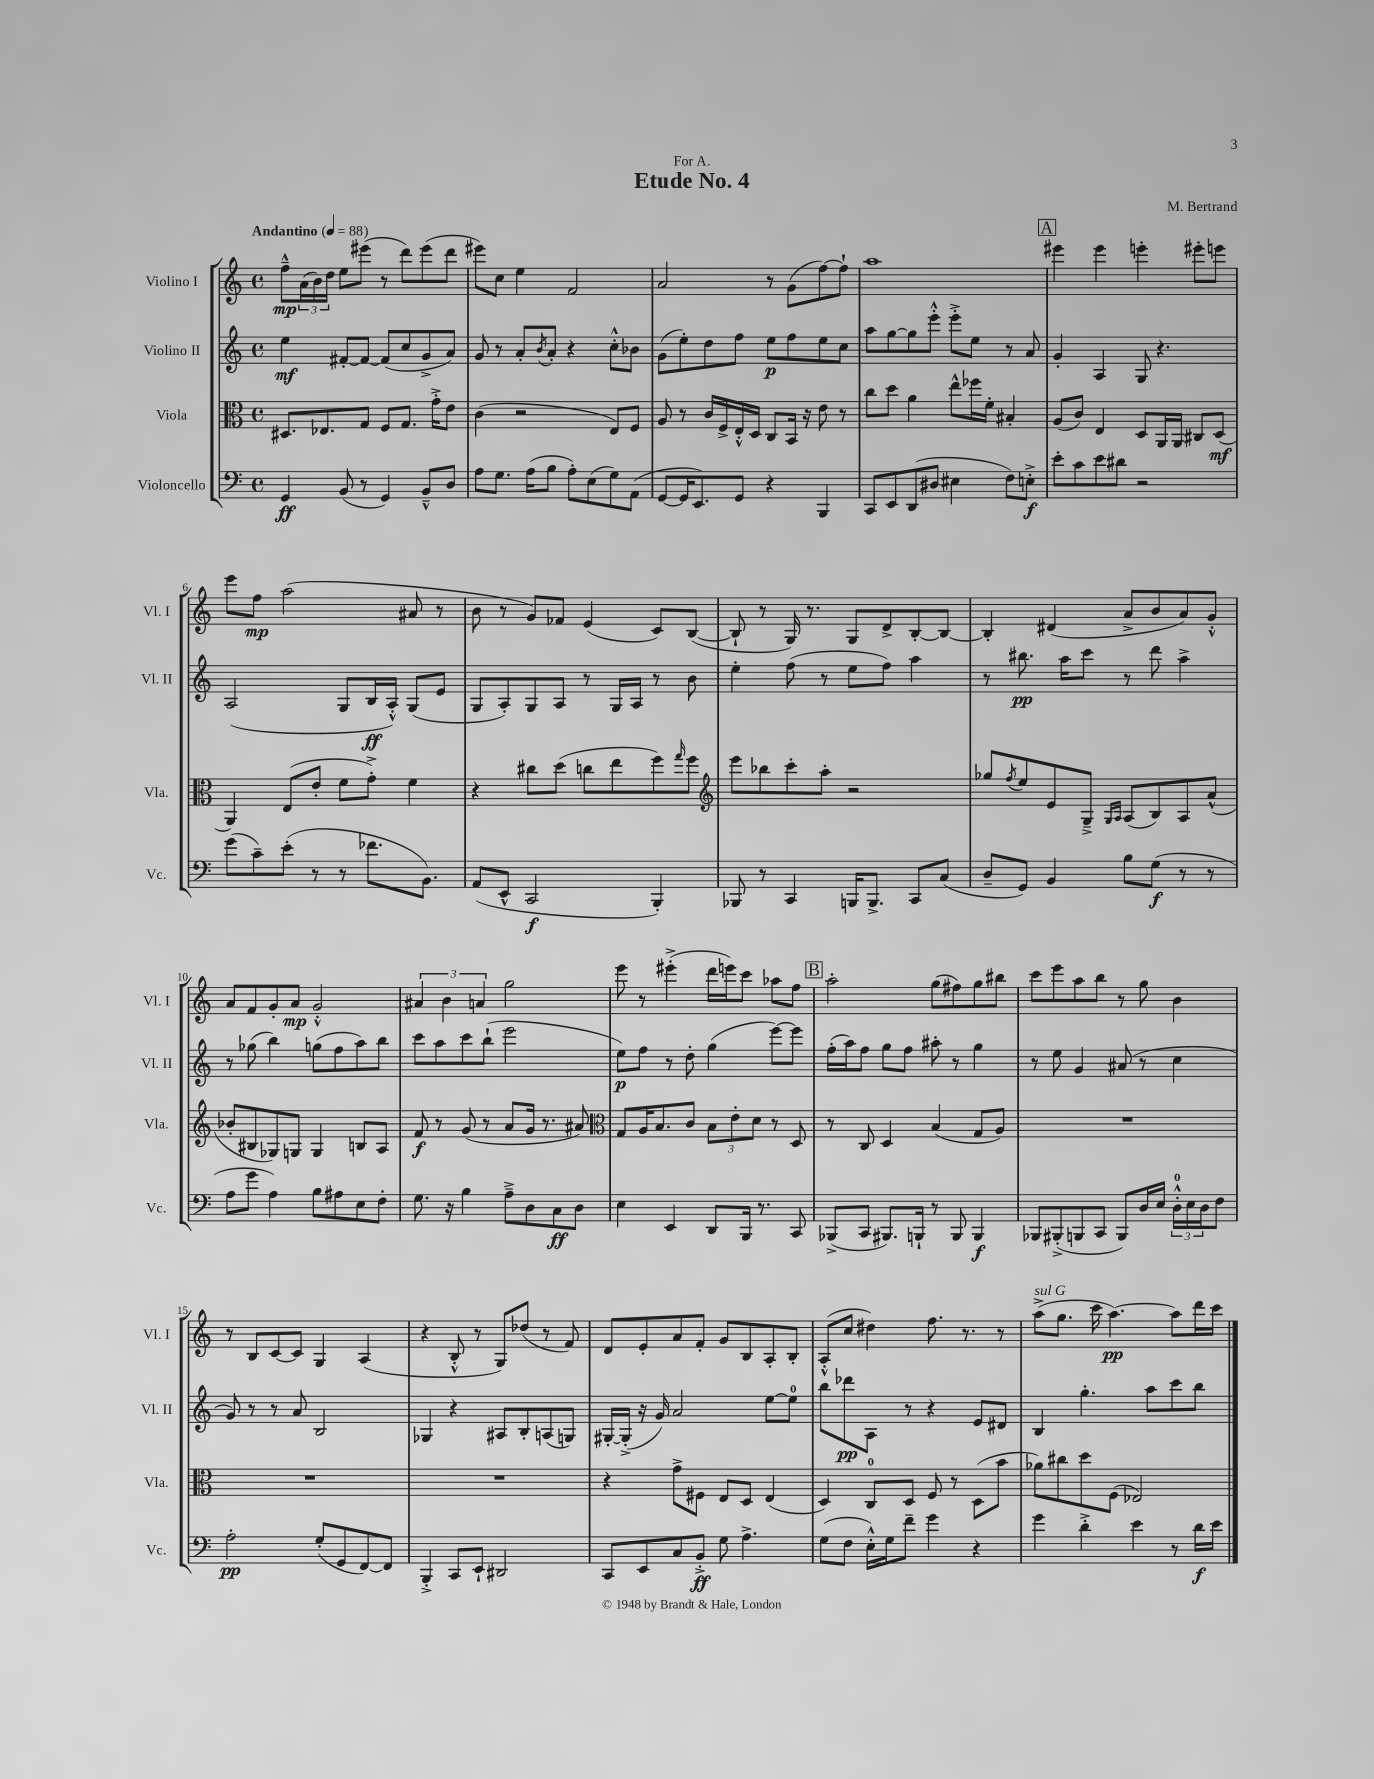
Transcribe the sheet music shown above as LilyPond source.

\header { title = "Etude No. 4" composer = "M. Bertrand" dedication = "For A." }
<<
\new StaffGroup <<
\new Staff = "s0" \with { instrumentName = "Violino I" shortInstrumentName = "Vl. I" } {
    \clef treble \key c \major \defaultTimeSignature \time 4/4 \tempo "Andantino" 4 = 88
    f''8---^\mp \tuplet 3/2 { a'16( b'16) d''16 } e''8 eis'''8( r8 d'''8) eis'''8( d'''8 |
    eis'''8) c''8 e''4 f'2 |
    a'2 r8 g'8( f''8~) f''8-! |
    a''1 |
    \mark \markup { \box "A" } eis'''4 eis'''4 e'''4-. eis'''8-. e'''8 |
    e'''8 f''8\mp a''2( ais'8 r8 |
    b'8 r8 g'8) fes'8 e'4( c'8) b8~( |
    b8-! r8 g16) r8. g8 d'8-> b8~-. b8~ |
    b4-. dis'4( a'8-> b'8 a'8) g'8-.-^ |
    a'8 f'8 g'8-. a'8\mp g'2-.-^ |
    \tuplet 3/2 { ais'4 b'4 a'4 } g''2 |
    e'''8 r8 eis'''4-.->( d'''16 e'''16) c'''8 aes''8 f''8 |
    \mark \markup { \box "B" } a''2-. g''8( fis''8) g''8 bis''8 |
    c'''8 e'''8 a''8 b''8 r8 g''8 b'4 |
    r8 b8 c'8~ c'8 g4 a4( |
    r4 b8-.-^ r8 g8) des''8( r8 f'8) |
    d'8 e'8-. a'8 f'8-. g'8 b8 a8-. b8-. |
    a8-.-^( c''8 dis''4) f''8. r8. r8 |
    a''8->^\markup { \italic "sul G" }( g''8. c'''16 a''4.~\pp) a''8 d'''16 c'''16 \bar "|." |
}
\new Staff = "s1" \with { instrumentName = "Violino II" shortInstrumentName = "Vl. II" } {
    \clef treble \key c \major \defaultTimeSignature \time 4/4
    e''4\mf fis'8~-. fis'8~ fis'8( c''8 g'8-> a'8) |
    g'8 r8 a'8-. \acciaccatura { b'8 } a'8-. r4 c''8-.-^ bes'8 |
    g'8( e''8-.) d''8 f''8 e''8\p f''8 e''8 c''8 |
    a''8 g''8~ g''8 e'''8-.-^ e'''8-.-> e''8 r8 a'8 |
    \mark \markup { \box "A" } g'4-. a4 g8 r4. |
    a2( g8 b16\ff a16-.-^) g8( e'8 |
    g8 a8-.) g8 a8 r8 g16 a16 r8 b'8 |
    e''4-. f''8( r8 e''8 f''8) a''4 |
    r8 bis''8.\pp a''16 c'''8 r8 d'''8 a''4-> |
    r8 ges''8( b''4) g''8( f''8 a''8) b''8 |
    c'''8 a''8 c'''8 b''8-!( e'''2 |
    e''8\p) f''8 r8 d''8-. g''4( e'''8~) e'''8 |
    \mark \markup { \box "B" } f''16-.( a''16) f''8 g''8 f''8 ais''8-. r8 g''4 |
    r8 e''8 g'4 ais'8( r8 c''4 |
    g'8) r8 r8 a'8 b2 |
    ges4 r4 ais8 b8-. a8( g8) |
    gis16~-. gis16-.->( r16 g'16) a'2 e''8~ e''8-0 |
    b''8 des'''8\pp a8 r8 r4 e'8 dis'8 |
    b4 g''4.-. a''8 c'''8 b''8 \bar "|." |
}
\new Staff = "s2" \with { instrumentName = "Viola" shortInstrumentName = "Vla." } {
    \clef alto \key c \major \defaultTimeSignature \time 4/4
    dis8. ees8. g8 f8 g8. g'16-.-> e'8 |
    c'4( r2 e8) f8 |
    a8 r8 c'16 f16-> e16-.-^ d16 c8 b,16 r16 e'8 r8 |
    c''8 d''8 a'4 e''8-^ fes''16 f'16-. bis4-. |
    \mark \markup { \box "A" } a8( c'8) e4 d8 a,16 a,16 cis8 d8\mf( |
    a,4) e8( e'8-. f'8 g'8-.->) f'4 |
    r4 cis''8 d''8( c''8 e''8 f''8) \grace { g''16 } f''8 |
    \clef treble e'''8 bes''8 c'''8-. a''8-. r2 |
    ges''8 \acciaccatura { f''8 } e''8 e'8 g8---> \grace { g16 a16 } a8( b8) a8 a'8-^( |
    bes'8-. bis8 ges8) g8 g4 b8 a8 |
    f'8\f r8 g'8( r8 a'8 g'16 r8. ais'8) |
    \clef alto g8 a16 b8. c'8 \tuplet 3/2 { b8 e'8-. d'8 } r8 d8 |
    \mark \markup { \box "B" } r8 c8 d4 b4( g8 a8) |
    R1 |
    R1 |
    R1 |
    r4 g'8-> fis8 e8 d8 e4( |
    d4) c8-0 d8 f8 r8 d8( b'8 |
    aes'8) cis''8 d''8 f8( ees2) \bar "|." |
}
\new Staff = "s3" \with { instrumentName = "Violoncello" shortInstrumentName = "Vc." } {
    \clef bass \key c \major \defaultTimeSignature \time 4/4
    g,4\ff b,8( r8 g,4) b,8---^ d8 |
    a8 g8. a16( b8 a8-.) e8( g8) a,8( |
    g,8~ g,16 e,8.) g,8 r4 b,,4 |
    c,8 e,8 d,8( dis8 eis4 f8) e8-.->\f |
    \mark \markup { \box "A" } e'8-. c'8 e'8 dis'8 r2 |
    g'8( c'8--) e'8-.( r8 r8 fes'8. b,8.) |
    a,8( e,8-^ c,2\f b,,4-.) |
    bes,,8 r8 c,4 b,,16 b,,8.-> c,8 c8( |
    d8-- g,8) b,4 b8 g8\f( r8 r8 |
    a8 g'8 a4) b8 ais8 e8 f8-. |
    g8. r16 b4 a8---> d8 c8\ff d8 |
    e4 e,4 d,8 b,,16 r8. c,8 |
    \mark \markup { \box "B" } bes,,8->( c,8 bis,,8.) b,,16-! r8 b,,8 b,,4\f |
    bes,,8 bis,,8-.->( b,,8 c,8 b,,8) d16 e16 \tuplet 3/2 { d16-0-.-^ e16 d16 } f8 |
    a2-.\pp g8-.( g,8 f,8~) f,8 |
    b,,4-.-> c,8 e,8-! dis,2 |
    c,8 e,8 c8 b,8-.->\ff g8 a4.-> |
    g8( f8 e16-.-^) g16 f'8-- g'4 r4 |
    g'4 d'4-.-> e'4 r8 d'16\f e'16 \bar "|." |
}
>>
>>
